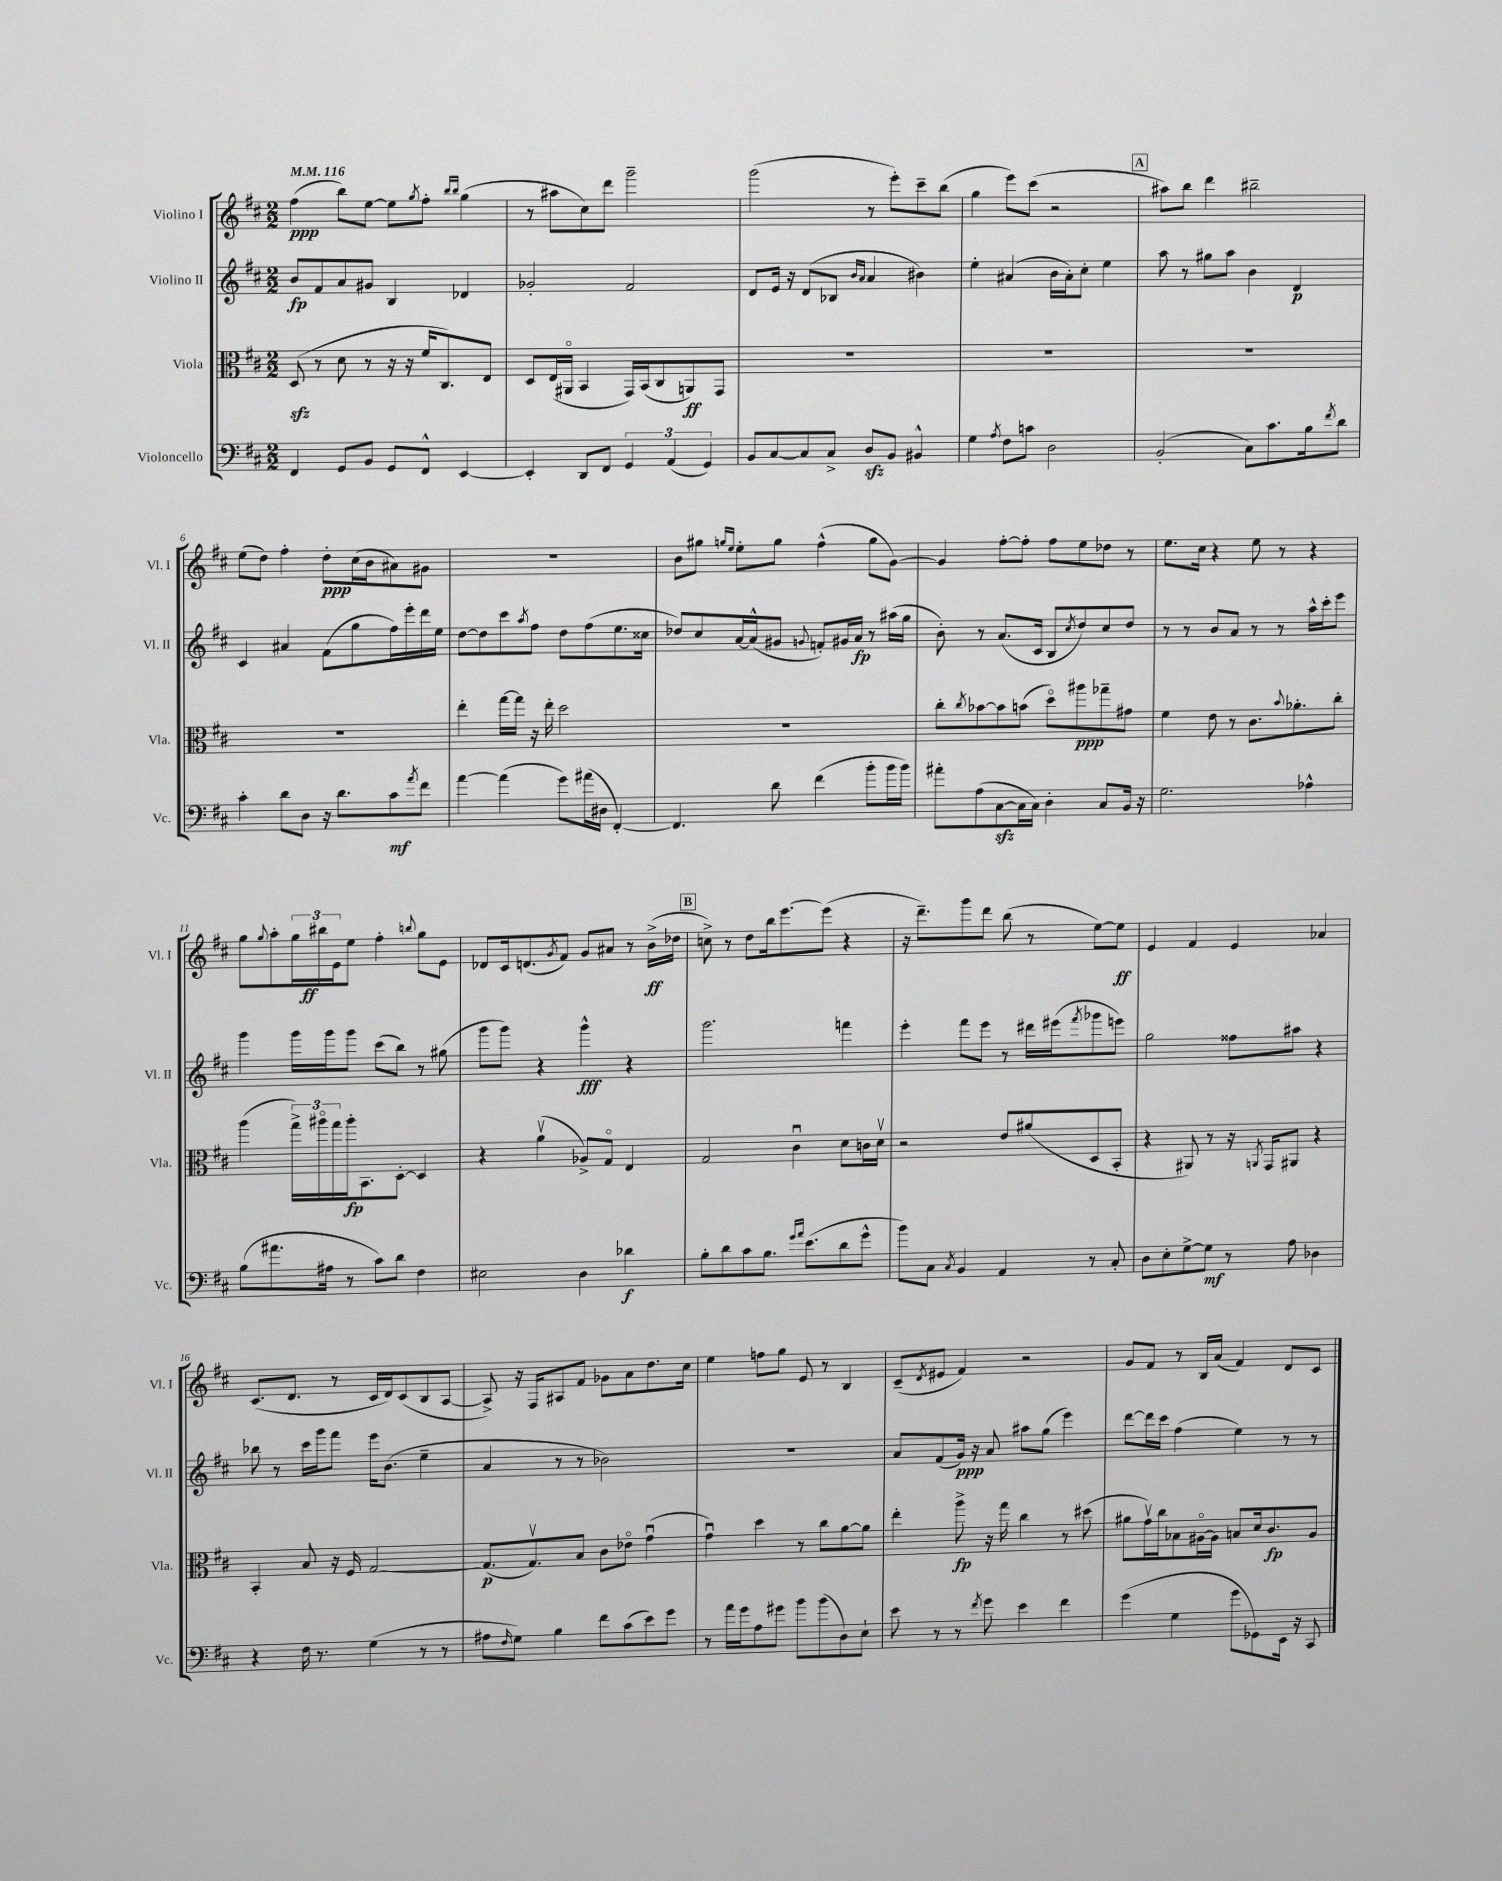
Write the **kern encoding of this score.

**kern	**kern	**kern	**kern
*staff4	*staff3	*staff2	*staff1
*clefF4	*clefC3	*clefG2	*clefG2
*k[f#c#]	*k[f#c#]	*k[f#c#]	*k[f#c#]
*M2/2	*M2/2	*M2/2	*M2/2
*MM116	*MM116	*MM116	*MM116
4FF#/	(8D/	8b/L	(4ff#\
.	8r	8f#/	.
8GG/L	8d\	8a/	8bb\L)
8BB/J	8r	8g#/J	[8ee\J
8GG/L	16r	4B/	8ee\]L
.	16r	.	.
.	.	.	8qgg/
8FF#^^/J	16f#/LK	.	8ff#'\J
.	8.C#/)	.	.
.	.	.	16qqbb/LL
.	.	.	16qqbb/JJ
[4EE/	.	4d-/	(4gg\
.	8E/J	.	.
=	=	=	=
4EE'/]	8D/L	2g-'/	8r
.	(16E/L	.	8aa#\L
.	16AA#o/JJ	.	.
8DD/L	4BB/	.	8cc#\)
8FF#/J	.	.	8ddd\J
6GG/	16GG/LL)	2f#/	2ggg~\
.	(16BB/J	.	.
.	8C#/	.	.
(6AA/	.	.	.
.	8AA/)	.	.
6GG/)	.	.	.
.	8GG/J	.	.
=	=	=	=
8BB/L	1r	8d/L	(2ggg\
[8C#/	.	16e/Jk	.
.	.	16r	.
8C#/]	.	(8d/L	.
8C#^/J	.	8B-/J	.
.	.	16qqb/LL	.
.	.	16qqa/JJ	.
8D/L	.	4a/	8r
8BB/J	.	.	8eee'\L)
4BB#^^/	.	4b#\)	8ccc#~\
.	.	.	(8bb\J
=	=	=	=
4G\	1r	4ee'\	4gg\
8qA/	.	.	.
8F#\L	.	(4a#/	8eee\L)
8c\J	.	.	(8ccc#\J
2D\	.	16b\LL	2r
.	.	16a#'\J)	.
.	.	8cc#'\J	.
.	.	4ee\	.
=	=	=	=
(2BB'/	1r	8aa\	8aa#\L)
.	.	8r	8bb\J
.	.	8gg#\L	4ddd\
.	.	8aa\J	.
8C#\L)	.	4b\	2bb#~\
8.c#\	.	.	.
.	.	4d/	.
16B\k	.	.	.
8qf#/	.	.	.
8d\J	.	.	.
=	=	=	=
4c#'\	1r	4c#/	(8ee\L
.	.	.	8dd\J)
8d\L	.	4a#/	4ff#'\
8D\J	.	.	.
16r	.	(8f#\L	8dd'\L
8.d\L	.	.	.
.	.	8gg\	(16cc#\L
.	.	.	16b\J
8c#\	.	16ff#\L)	8a#\)
.	.	16eee'\	.
8qa/	.	.	.
8f#\J	.	16ddd\	8g#\J
.	.	16ee\JJ	.
=	=	=	=
[4a\	4ee'\	[8dd\L	1r
.	.	8dd\]	.
(4a\]	[16gg\LL	8ccc#\	.
.	16gg\]JJ	.	.
.	.	8qaa/	.
.	16r	8ff#\J	.
.	16ee'\	.	.
8g\L)	2dd\	8dd\L	.
(16a#\L	.	(8ff#\	.
16D#\JJ	.	.	.
[4FF#'/)	.	8.ee\	.
.	.	16cc##\Jk	.
=	=	=	=
4.FF#/]	1r	8dd-/L)	8b\L
.	.	8cc#/	8gg#\J
.	.	.	16qqgg/LL
.	.	.	16qqee/JJ
.	.	[16a/L	8ee'\L
.	.	(16a^^/]J	.
8d\	.	8g#/J	8gg\J
.	.	8qqg/	.
(4f#\	.	8f'/L)	(4ff#^^\
.	.	16g#/L	.
.	.	16a/JJ	.
8b'\L	.	8r	8gg\L
16b\L	.	(16aa#\LL	[8g\J)
16b\JJ)	.	16gg\JJ	.
=	=	=	=
8a#'\L	8cc#'\L	8b'\)	4g/]
.	8qcc#/	.	.
(8A\	[8b-\	8r	.
[8C#\	8b-\]	(8.a/L	[8ff#'\L
16C#\]L	(8b\J	.	8ff#'\]J
16C#\JJ)	.	16c#/Jk	.
4D'\	8ddo\L)	8B/L	8ff#\L
.	.	8qcc#/	.
.	8aa#\	8dd/)	8ee\
8C#/L	8gg-~\	8cc#/	8dd-\J
16BB/Jk	8g#\J	8dd/J	8r
16r	.	.	.
=	=	=	=
2.G\	4f#\	8r	8.ee\L
.	.	8r	.
.	.	.	16cc#\Jk
.	8e\	8b/L	4r
.	8r	8a/J	.
.	8.c#\L	8r	8ee\
.	.	8r	8r
.	8qqb/	.	.
.	8.a-'\	.	.
4A-^^\	.	16aa^^\LL	4r
.	.	16ccc#'\J	.
.	8cc#'\J	8eee\J	.
=	=	=	=
(8B\L	(4aa\	4ggg\	8gg\L
.	.	.	8qqgg/
8.a#\	.	.	8aa'\
.	24gg^\LL)	16ggg\LL	24gg\L
.	24aa#o\	.	24bb#\
16A#\Jk	.	16ggg\J	.
.	24gg\	.	24e\J
8r	16aa#'\J	8ggg\J	8ee\J
.	8.BB\	.	.
8c#\L)	.	(8ccc#\L	4ff#'\
8d\J	[8D'\J	8bb\J)	.
.	.	.	8qqbb/
4F#\	4D/]	8r	8gg\L
.	.	(8gg#\	8e\J
=	=	=	=
2E#\	4r	8ggg\L	8d-/L
.	.	8ggg\J)	16c#/k
.	.	.	(8.d/
.	(4av\	4r	.
.	.	.	8qg/
.	.	.	8f#/J)
4D\	8A-^/L)	4ggg^^\	8g/L
.	8Go/J	.	8a#/J
4d-\	4E/	4r	8r
.	.	.	(16b^\LL
.	.	.	16dd-\JJ
=	=	=	=
8B'\L	2G/	2.ggg\	8cc^\)
8d\	.	.	8r
8c#\	.	.	8dd\L
8.B\J	.	.	16bb\k
.	.	.	[8.eee\
.	4c#u\	.	.
16qqg/LL	.	.	.
16qqa/JJ	.	.	.
(8.e\L	.	.	.
.	.	.	(8eee\]J
8d\	8d\L	4fff\	4r
8g^^\J	16c\L	.	.
.	16dv\JJ	.	.
=	=	=	=
8b\L)	2r	4eee'\	16r
.	.	.	8.ddd~\L)
8C#\J	.	.	.
8qC#/	.	.	.
4BB/	.	8fff#\L	8ggg\
.	.	8eee\J	8ddd\J
4AA/	8e/L	8r	(8bb\
.	(8a#/	16ddd#\LL	8r
.	.	(16eee#\J	.
.	.	8qfff#/	.
8r	8D/	8ggg-\	[8ee\L)
8C#'/	8BB'/J	8eee\J)	8ee\]J
=	=	=	=
8D\L	4r	2gg\	4e/
8E'\	.	.	.
[8G^\	8AA#/)	.	4f#/
8G\]J	8r	.	.
8r	16r	8ff##\L	4e/
.	8qAA/	.	.
.	16GG/LK	.	.
8A\	8AA#/J	8aa#\J	.
4D-\	4r	4r	4a-/
=	=	=	=
4r	4BB'/	8bb-\	(8.c#/L
.	.	8r	.
.	.	.	8.d/J
16F#\	8B/	16ccc#\LL	.
8.r	.	16ggg\J	.
.	16r	8fff#\J	8r
.	16F#/	.	.
(4G\	[2G/	16eee\LK	16c#/LL
.	.	(8.b\J	16d/J)
.	.	.	(8c#/
8r	.	4ee~\	8B/
8r	.	.	[8A/J
=	=	=	=
8A#\L	(8.G/]L	4a/	8A^/])
16qqF#/	.	.	.
8G\J)	.	.	16r
.	8.Gv/)	.	16F#/LK
4B\	.	8r	8A#/
.	8B/J	8r	8f#/J
8f#\L	8c#\L	2b-\)	8g-\L
(8c#\	8e-o\J	.	8a\
8e\)	(4gu\	.	8.dd\
8g\J	.	.	.
.	.	.	16cc#\Jk
=	=	=	=
8r	4gu\)	1r	4ee\
16a\LL	.	.	.
16g\J	.	.	.
8A\	4dd\	.	8ff\L
8g#\J	.	.	8gg\J
8b\L	8r	.	8e/
(8b\	8cc#\L	.	8r
8D\)	[8a\	.	4B/
8E`\J	8a\]J	.	.
=	=	=	=
8e\	4ee'\	8a/L	(8c#~/L
.	.	.	8qd/
8r	.	(8f#/	8e#/J
8r	8aa^\	16g/Jk)	4f#/)
.	.	16r	.
8qf#/	.	.	.
8g\	16r	8a/	.
.	16gg\	.	.
4e\	4cc#\	8aa#\L	2r
.	.	(8gg\J	.
4f#\	8r	4eee\)	.
.	(8dd#\	.	.
=	=	=	=
(4g\	8a#\L	[8ddd\L	8g/L
.	16gv\L)	16ddd\]L	8f#/J
.	16cc#\J	16ccc#\JJ	.
4G\	8B-\	(4ff#\	8r
.	[16A#o\L	.	16B/LL
.	16A#\]JJ	.	(16a/JJ
8g\L	8B/L	4ee\)	4f#/)
8GG-\)	16d/k	.	.
.	8.c#/	.	.
16EE\Jk	.	8r	8d/L
16r	.	.	.
8CC#/	8A#/J	8r	8c#/J
==	==	==	==
*-	*-	*-	*-
